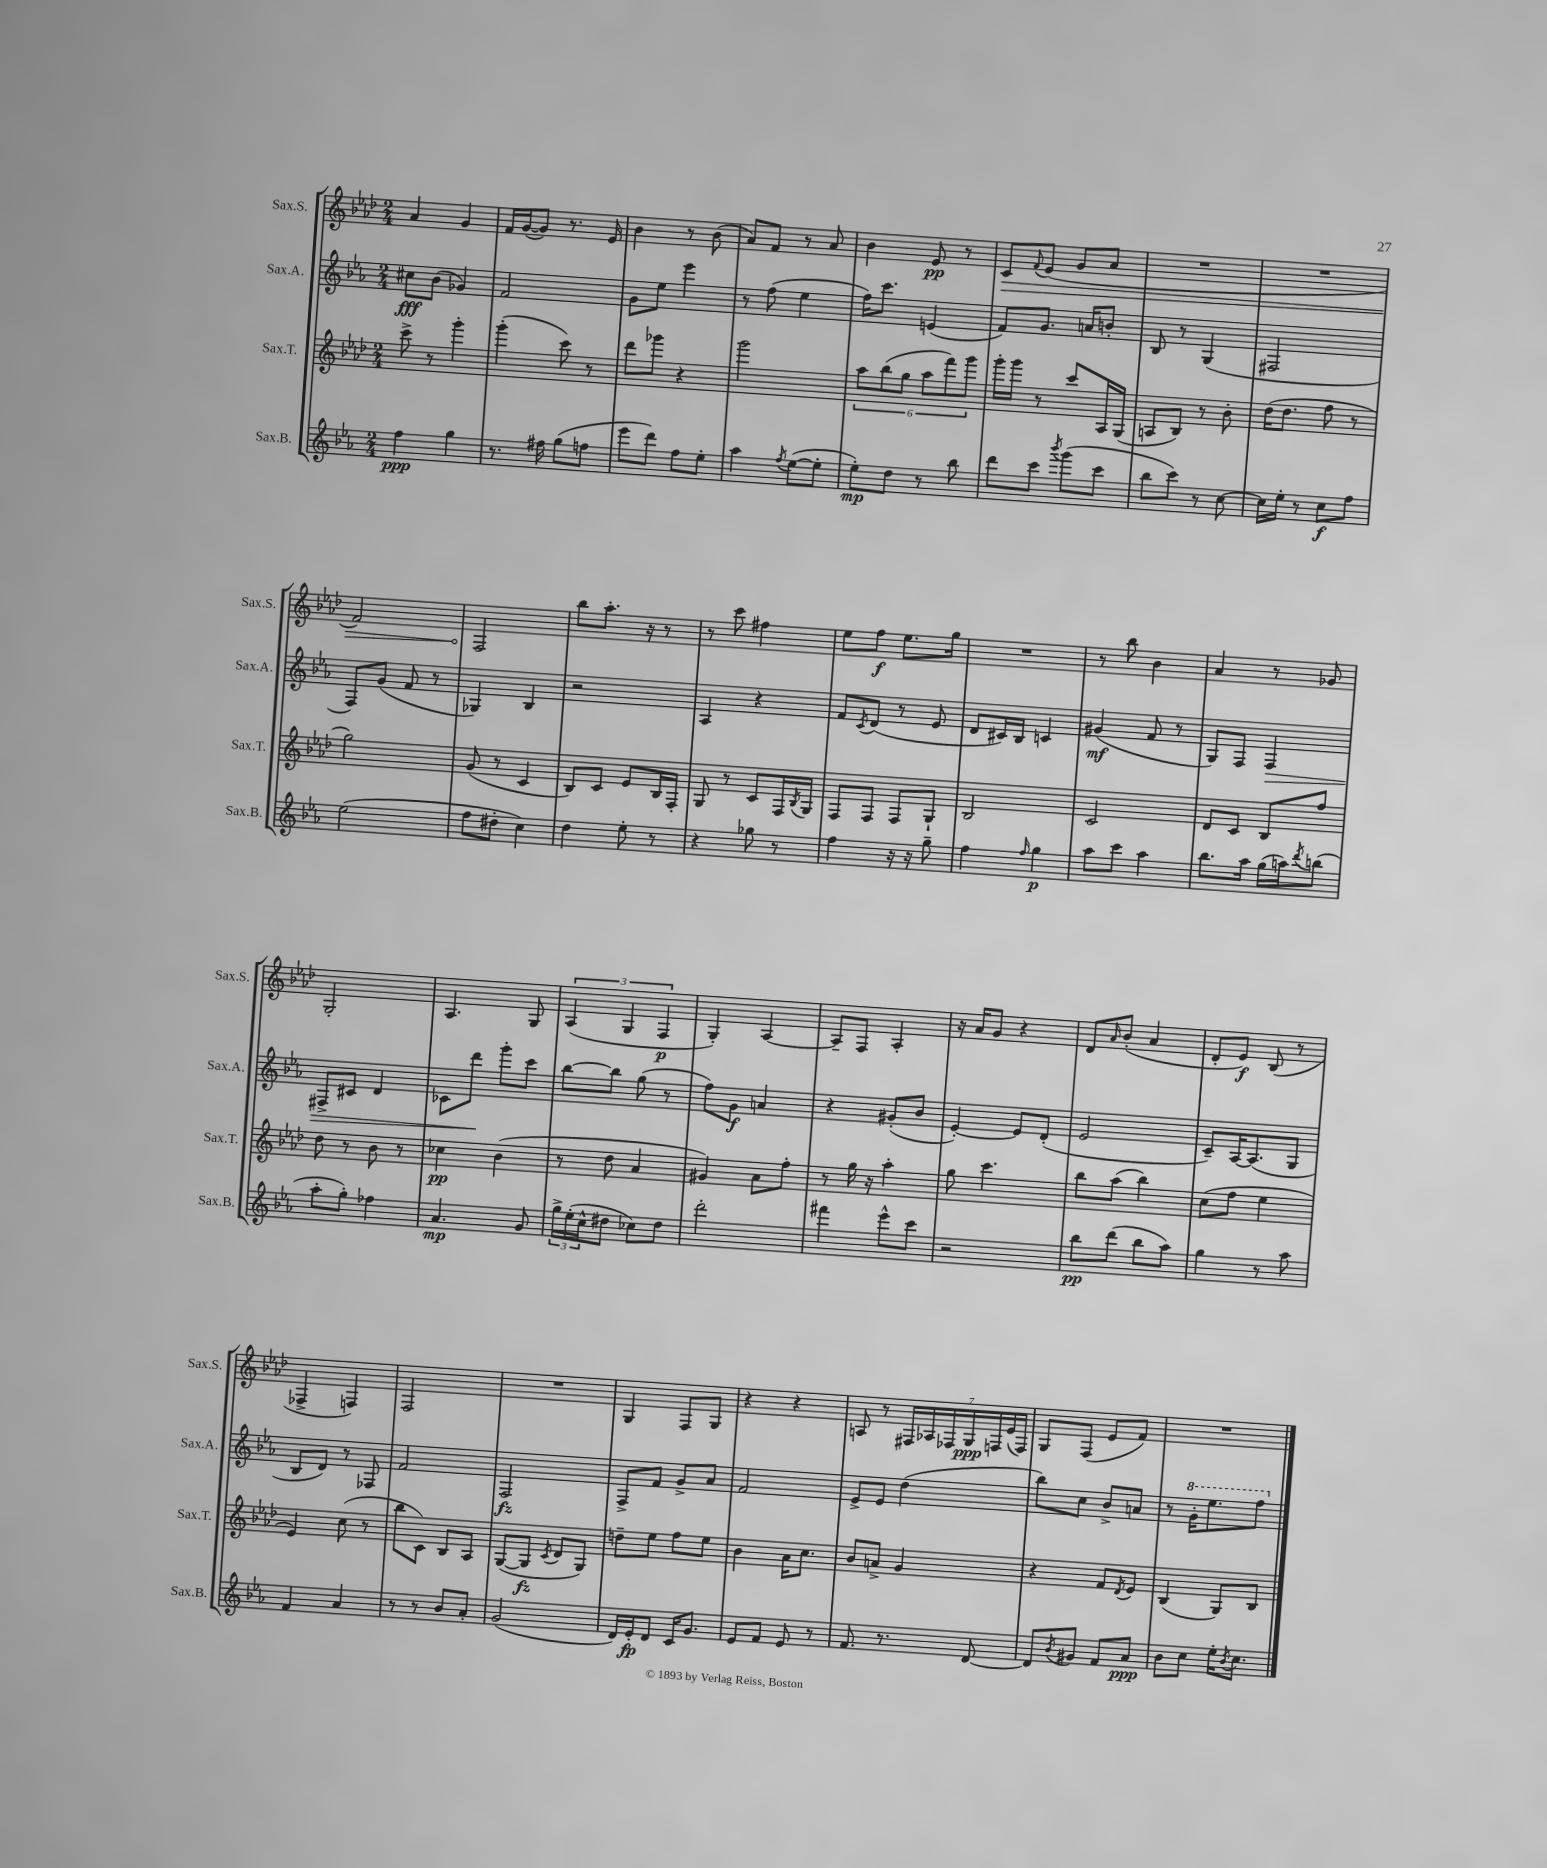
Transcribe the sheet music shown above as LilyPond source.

<<
\new StaffGroup <<
\new Staff = "s0" \with { instrumentName = "Sax.S." shortInstrumentName = "Sax.S." } {
    \clef treble \key aes \major \numericTimeSignature \time 2/4
    aes'4 g'4 |
    f'16 g'16~( g'8) r8. ees'16 |
    bes'4 r8 bes'8( |
    aes'8) f'8 r8 aes'8 |
    bes'4 ees'8\pp r8 |
    \once \override Hairpin.circled-tip = ##t c'8\> \appoggiatura { f'8 } ees'8( g'8 aes'8 |
    R2 |
    R2 |
    f'2) |
    f2\! |
    bes''8 aes''8.-. r16 r8 |
    r8 c'''8 fis''4 |
    ees''8 f''8\f ees''8. g''16 |
    R2 |
    r8 bes''8 bes'4 |
    aes'4 r8 ges'8 |
    g2-. |
    aes4. g8 |
    \tuplet 3/2 { aes4( g4 f4\p } |
    g4-.) aes4~ |
    aes8-- f8 aes4-. |
    r16 aes'16 g'8 r4 |
    des'8 \grace { aes'16 } bes'8-.( aes'4 |
    des'8-. ees'8\f) bes8( r8 |
    fes4-> f4) |
    f2 |
    R2 |
    g4 f8 g8 |
    r4 r4 |
    a8 r8 \tuplet 7/4 { fis16 aes16 fes16 g16\ppp f16 ees'16( f16) } |
    g8 f8( ees'8 f'8) |
    R2 \bar "|." |
}
\new Staff = "s1" \with { instrumentName = "Sax.A." shortInstrumentName = "Sax.A." } {
    \clef treble \key ees \major \numericTimeSignature \time 2/4
    cis''8\fff bes'8( ges'4) |
    f'2 |
    g'8 ees''8 ees'''4 |
    r8 f''8( ees''4 |
    f''16) c'''8. e'4( |
    f'8) g'8. a'16 b'8-. |
    bes8 r8 g4( |
    fis2 |
    f8) g'8( f'8 r8 |
    ges4) bes4 |
    r2 |
    aes4 r4 |
    f'8 \acciaccatura { c'8 } d'8( r8 ees'8 |
    d'8 cis'16) bes16 c'4 |
    gis'4\mf( f'8 r8 |
    g8) f8 f4\> |
    fis8-> cis'8 d'4 |
    ces'8 d'''8\! g'''8-. c'''8 |
    bes''8~ bes''8 g''8( r8 |
    f''8) g'8\f a'4 |
    r4 gis'8-.( bes'8 |
    ees'4~-.) ees'8 d'8-.( |
    ees'2 |
    c'8--) aes16~ aes8.( g8 |
    bes8 d'8) r8 fes8 |
    f'2 |
    f2\fz |
    f8-> f'8 g'8-> aes'8 |
    f'2 |
    ees'8-> ees'8 d''4( |
    bes''8) c''8 bes'8-> a'8 |
    r8 \ottava #1 g''16-. ees'''8. f'''8 \ottava #0 \bar "|." |
}
\new Staff = "s2" \with { instrumentName = "Sax.T." shortInstrumentName = "Sax.T." } {
    \clef treble \key aes \major \numericTimeSignature \time 2/4
    c'''8-> r8 g'''4-. |
    g'''4-.( c'''8) r8 |
    des'''8 ges'''8 r4 |
    g'''2 |
    \tuplet 6/4 { aes''8 bes''8( g''8 aes''8 f'''8) g'''8 } |
    g'''16-. g'''16 r8 c'''8 aes16 g16( |
    a8 bes8) r8 bes'8-. |
    des''16( des''8. f''8 r8 |
    g''2) |
    g'8( r8 c'4 |
    bes8) c'8 ees'8 bes16 f16-. |
    g8 r8 c'8 f16 \acciaccatura { bes8 } g16 |
    f8 f8 f8 g8-! |
    bes2 |
    c'2 |
    des'8 c'8 bes8 f''8 |
    des''8 r8 bes'8 r8 |
    ces''4\pp bes'4( |
    r8 des''8 aes'4 |
    gis'4) aes'8 f''8-. |
    r8 g''16 r16 aes''4-. |
    g''8 c'''4. |
    bes''8 aes''8( bes''4) |
    c''8( f''8 ees''4 |
    ees'4) c''8( r8 |
    bes''8 c'8) bes8 aes8 |
    g8~( g8\fz \acciaccatura { c'8 } des'8 g8) |
    d''8-- ees''8 f''8 ees''8 |
    bes'4 aes'16 c''8. |
    bes'8 a'8-> g'4 |
    r4 f'8 \acciaccatura { des'8 } ees'8 |
    bes4( g8) bes8 \bar "|." |
}
\new Staff = "s3" \with { instrumentName = "Sax.B." shortInstrumentName = "Sax.B." } {
    \clef treble \key ees \major \numericTimeSignature \time 2/4
    f''4\ppp g''4 |
    r8. fis''16 g''8( f''8 |
    ees'''8 d'''8) f''8 ees''8-. |
    aes''4 \acciaccatura { f''8 } ees''8~( ees''8-. |
    ees''8-.\mp) d''8 r8 bes''8 |
    d'''8 c'''8 \acciaccatura { bes'''8 } g'''8( c'''8 |
    bes''8 c'''8) r8 c''8~ |
    c''16 ees''16-. r8 c''8\f f''8 |
    ees''2( |
    f''8 dis''8-. c''4) |
    d''4 ees''8-. r8 |
    r4 ges''8 r8 |
    f''4 r16 r16 g''8-- |
    f''4 \grace { f''16 } g''4\p |
    aes''8 c'''8 aes''4 |
    bes''8. aes''16 g''16( a''16) \acciaccatura { d'''8 } b''8( |
    aes''8-. g''8-.) fes''4 |
    aes'4.\mp g'8 |
    \tuplet 3/2 { g''16-> ees''16-.( c''16-^ } dis''8 ces''8) dis''8 |
    d'''2-. |
    fis'''4 ees'''8-^ c'''8 |
    r2 |
    bes''8\pp d'''8( bes''8 aes''8) |
    g''4 r8 aes''8 |
    f'4 aes'4 |
    r8 r8 bes'8 aes'8-. |
    g'2( |
    d'16) ees'16-.\fp d'8 c'16 g'8. |
    ees'8 f'8 ees'8 r8 |
    f'8. r8. d'8~ |
    d'8 \acciaccatura { bes'8 } gis'8 f'8 aes'8\ppp |
    bes'8 c''8 ees''16-. \acciaccatura { bes'8 } c''8. \bar "|." |
}
>>
>>
\layout { \context { \Score \remove "Bar_number_engraver" } }
